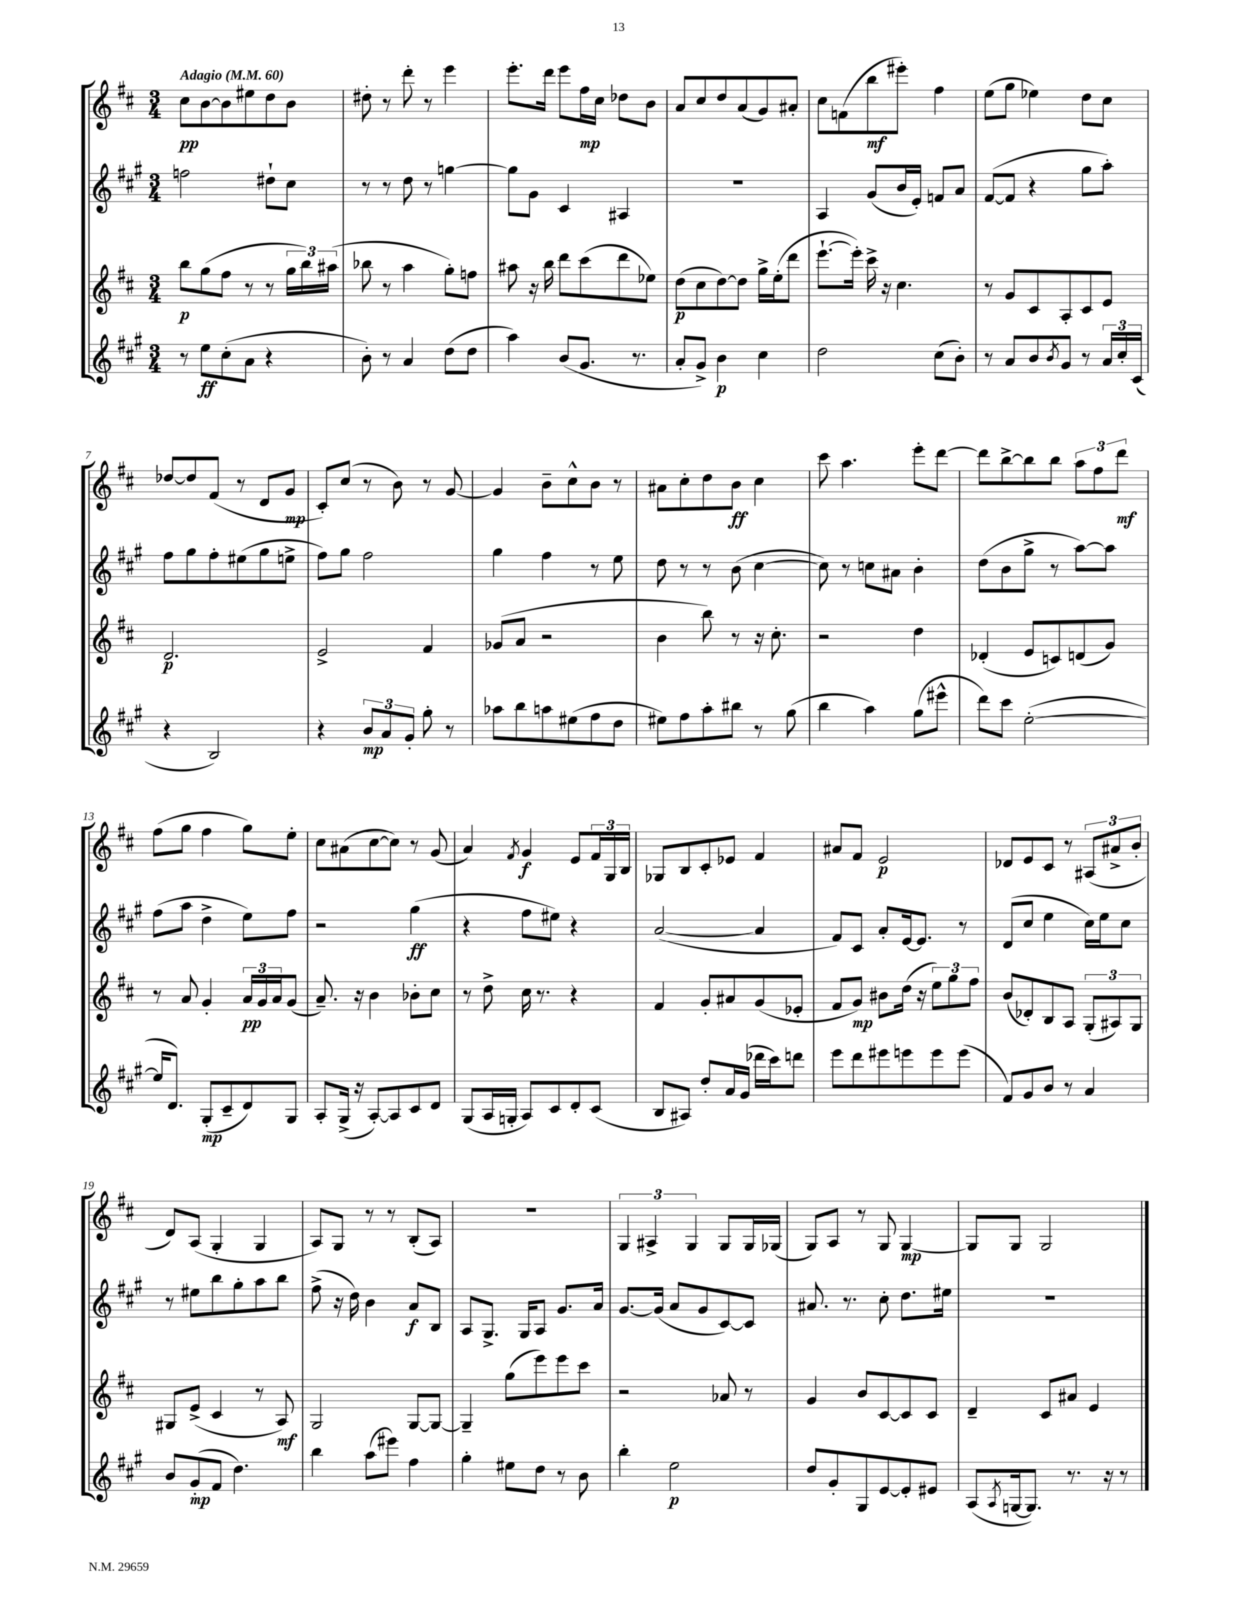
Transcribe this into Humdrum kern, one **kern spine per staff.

**kern	**dynam	**kern	**dynam	**kern	**dynam	**kern	**dynam
*part4	*part4	*part3	*part3	*part2	*part2	*part1	*part1
*staff4	*staff4	*staff3	*staff3	*staff2	*staff2	*staff1	*staff1
*clefG2	*	*clefG2	*	*clefG2	*	*clefG2	*
*k[f#c#g#]	*	*k[f#c#]	*	*k[f#c#g#]	*	*k[f#c#]	*
*M3/4	*	*M3/4	*	*M3/4	*	*M3/4	*
*MM60	*	*MM60	*	*MM60	*	*MM60	*
=1	=1	=1	=1	=1	=1	=1	=1
!	!	!	!	!	!	!LO:TX:a:B:t=Adagio	!
8r	.	8bb\L	p	2ffn\	.	8cc#\L	pp
8ee\L	ff	(8gg\	.	.	.	[8b\	.
(8cc#'\	.	8ff#\J	.	.	.	8b\]	.
8a\J	.	8r	.	.	.	8ee#X\	.
4r	.	8r	.	8dd#X`\L	.	8dd\	.
.	.	24gg\LL	.	8cc#\J	.	8b\J	.
.	.	24bb\)	.	.	.	.	.
.	.	(24aa#X\JJ	.	.	.	.	.
=2	=2	=2	=2	=2	=2	=2	=2
8b'\)	.	8bb-X\	.	8r	.	8dd#X'\	.
8r	.	8r	.	8r	.	8r	.
4a/	.	4aa\	.	8dd\	.	8ddd'\	.
.	.	.	.	8r	.	8r	.
(8dd\L	.	8gg'\L)	.	[4ggn\	.	4eee\	.
8dd\J	.	8ffn\J	.	.	.	.	.
=3	=3	=3	=3	=3	=3	=3	=3
4aa\)	.	8aa#X\	.	8gg\L]	.	8.eee'\L	.
.	.	16r	.	8g#\J	.	.	.
.	.	16bb\	.	.	.	16ddd\Jk	.
(8b/L	.	8ddd\L	.	4c#/	.	8eee\L	.
8.g#/J	.	(8ccc#\	.	.	.	16ff#\L	mp
.	.	.	.	.	.	16cc#\JJ	.
.	.	8ddd\	.	4A#X/	.	8dd-X\L	.
8.r	.	.	.	.	.	.	.
.	.	8ee-X\J)	.	.	.	8b\J	.
=4	=4	=4	=4	=4	=4	=4	=4
8a'/L	.	(8dd\L	p	2.r	.	8a/L	.
8g#^/J)	.	8cc#\	.	.	.	8cc#/	.
4b\	p	[8dd\)	.	.	.	8dd/	.
.	.	8dd\J]	.	.	.	(8a/	.
4cc#\	.	16gg^\LL	.	.	.	8g/)	.
.	.	(16ee'\J	.	.	.	.	.
.	.	8ddd\J	.	.	.	8a#X'/J	.
=5	=5	=5	=5	=5	=5	=5	=5
2dd\	.	[8.eee`\L	.	4A/	.	8cc#\L	.
.	.	.	.	.	.	(8fn\	.
.	.	16eee'\Jk])	.	.	.	.	.
.	.	16ccc#^\	.	(8g#/L	.	8bb\	mf
.	.	16r	.	.	.	.	.
.	.	4.cc#\	.	16b/L	.	8eee#X'\J)	.
.	.	.	.	16e'/JJ)	.	.	.
(8cc#\L	.	.	.	8fn/L	.	4ff#\	.
8b'\J)	.	.	.	8a/J	.	.	.
=6	=6	=6	=6	=6	=6	=6	=6
8r	.	8r	.	([8f#/L	.	(8ee\L	.
8a/L	.	8g/L	.	8f#/J]	.	8gg\J	.
8b/	.	8c#/	.	4r	.	4ee-X\)	.
8qb/	.	.	.	.	.	.	.
8g#/J	.	8A'/	.	.	.	.	.
8r	.	8c#/	.	8gg#\L	.	8dd\L	.
24a/LL	.	8e/J	.	8aa'\J)	.	8cc#\J	.
24cc#'/	.	.	.	.	.	.	.
(24c#/JJ	.	.	.	.	.	.	.
!!LO:LB:g=z
=7	=7	=7	=7	=7	=7	=7	=7
4r	.	2.d/	p	8ff#\L	.	[8dd-X/L	.
.	.	.	.	8gg#\	.	8dd-/]	.
2B/)	.	.	.	8ff#'\	.	(8f#/J	.
.	.	.	.	(8ee#X\	.	8r	.
.	.	.	.	8gg#\	.	8d/L	.
.	.	.	.	8een^\J	.	8g/J	mp
=8	=8	=8	=8	=8	=8	=8	=8
4r	.	2e^/	.	8ff#\L)	.	8c#'/L)	.
.	.	.	.	8gg#\J	.	(8cc#/J	.
12b/L	mp	.	.	2ff#\	.	8r	.
12a/	.	.	.	.	.	.	.
.	.	.	.	.	.	8b\)	.
12g#'/J	.	.	.	.	.	.	.
8gg#'\	.	4f#/	.	.	.	8r	.
8r	.	.	.	.	.	[8g/	.
=9	=9	=9	=9	=9	=9	=9	=9
8aa-X\L	.	(8g-X/L	.	4gg#\	.	4g/]	.
8bb\	.	8a/J	.	.	.	.	.
8aan\	.	2r	.	4ff#\	.	8b~\L	.
(8ee#X\	.	.	.	.	.	8cc#^^\	.
8ff#\	.	.	.	8r	.	8b\J	.
8dd\J	.	.	.	8ee\	.	8r	.
=10	=10	=10	=10	=10	=10	=10	=10
8ee#X\L)	.	4b\	.	8dd\	.	8a#X\L	.
8ff#\	.	.	.	8r	.	8cc#'\	.
8aa'\	.	8bb\)	.	8r	.	8dd\	.
8bb#X\J	.	8r	.	(8b\	.	8b\J	ff
8r	.	16r	.	[4cc#\	.	4cc#\	.
.	.	8.cc#'\	.	.	.	.	.
(8gg#\	.	.	.	.	.	.	.
=11	=11	=11	=11	=11	=11	=11	=11
4bb\	.	2r	.	8cc#\])	.	8ccc#\	.
.	.	.	.	8r	.	4.aa\	.
4aa\)	.	.	.	8ccn\L	.	.	.
.	.	.	.	8a#X\J	.	.	.
(8gg#\L	.	4dd\	.	4b'\	.	8eee'\L	.
8eee#X^^\J	.	.	.	.	.	[8ddd\J	.
=12	=12	=12	=12	=12	=12	=12	=12
8ddd\L)	.	(4d-X'/	.	(8dd\L	.	8ddd\L]	.
8ccc#\J	.	.	.	8b\	.	[8bb^\	.
([2ee'\	.	8e/L	.	8gg#^\J	.	8bb\]	.
.	.	8cn/)	.	8r	.	8bb\J	.
.	.	(8dn/	.	[8aa\L)	.	12aa\L	.
.	.	.	.	.	.	12ff#\	.
.	.	8g/J)	.	8aa\J]	.	.	.
.	.	.	.	.	.	12ddd\J	mf
!!LO:LB:g=z
=13	=13	=13	=13	=13	=13	=13	=13
16ee/KL]	.	8r	.	(8ff#\L	.	(8ff#\L	.
8.d/J)	.	.	.	.	.	.	.
.	.	8a/	.	8aa\J	.	8gg\J	.
(8G#'/L	mp	4g'/	.	4dd^\	.	4ff#\	.
8c#~/	.	.	.	.	.	.	.
8d/)	.	24a/LL	pp	8ee\L)	.	8gg\L)	.
.	.	24g/	.	.	.	.	.
.	.	24a/J	.	.	.	.	.
8G#/J	.	(8g/J	.	8ff#\J	.	8ee'\J	.
=14	=14	=14	=14	=14	=14	=14	=14
8A'/L	.	8.a~/)	.	2r	.	8cc#\L	.
(16G#^/Jk	.	.	.	.	.	(8a#X\	.
16r	.	16r	.	.	.	.	.
[8A'/L)	.	4b\	.	.	.	[8cc#\	.
8A/]	.	.	.	.	.	8cc#\J])	.
8c#/	.	8b-X'\L	.	(4gg#\	ff	8r	.
8d/J	.	8cc#\J	.	.	.	(8g/	.
=15	=15	=15	=15	=15	=15	=15	=15
(8G#/L	.	8r	.	4r	.	4a/)	.
16A/L	.	8dd^\	.	.	.	.	.
16Gn'/JJ	.	.	.	.	.	.	.
.	.	.	.	.	.	8qf#/	.
8A/L)	.	16cc#\	.	8ff#\L	.	4g/	f
.	.	8.r	.	.	.	.	.
8c#/	.	.	.	8ee#X\J)	.	.	.
8d'/	.	4r	.	4r	.	8e/L	.
(8c#/J	.	.	.	.	.	24f#/L	.
.	.	.	.	.	.	24G/	.
.	.	.	.	.	.	24B/JJ	.
=16	=16	=16	=16	=16	=16	=16	=16
8B/L	.	4f#/	.	([2a/	.	8G-X/L	.
8A#X/J)	.	.	.	.	.	8B/	.
8dd'/L	.	8g'/L	.	.	.	8c#'/	.
16a/L	.	8a#X/	.	.	.	8e-X/J	.
(16g#/JJ	.	.	.	.	.	.	.
16ddd-X\LL	.	(8g/	.	4a/]	.	4f#/	.
16ccc#\J)	.	.	.	.	.	.	.
8dddn\J	.	8e-X'/J	.	.	.	.	.
=17	=17	=17	=17	=17	=17	=17	=17
8eee\L	.	8f#/L	.	8f#/L)	.	8a#X/L	.
8ddd\	.	8g/J)	mp	8c#/J	.	8f#/J	.
8eee#X\	.	8b#X\L	.	8a'/L	.	2e/	p
8eeen\	.	(16dd\Jk	.	[16e/k	.	.	.
.	.	16r	.	8.e/J]	.	.	.
8eee\	.	12ee\L)	.	.	.	.	.
.	.	12gg\	.	.	.	.	.
(8eee\J	.	.	.	8r	.	.	.
.	.	12ff#\J	.	.	.	.	.
=18	=18	=18	=18	=18	=18	=18	=18
8f#/L)	.	(8b/L	.	(8d/L	.	8d-X/L	.
8g#/	.	8d-X'/)	.	8cc#/J	.	8e/	.
8b/J	.	8B/	.	4ee\	.	8c#/J	.
8r	.	8A/J	.	.	.	8r	.
4a/	.	(12G'/L	.	16cc#\LL)	.	(12A#X/L	.
.	.	.	.	16ee\J	.	.	.
.	.	12A#X/)	.	.	.	12a#X^/	.
.	.	.	.	8cc#\J	.	.	.
.	.	12G/J	.	.	.	12b'/J	.
!!LO:LB:g=z
=19	=19	=19	=19	=19	=19	=19	=19
8b/L	.	8G#X/L	.	8r	.	8d/L)	.
(8g#'/	mp	(8e^/J	.	8ee#X\L	.	(8A/J	.
8f#/J	.	4c#/	.	8bb\	.	4G'/	.
4.dd\)	.	.	.	8gg#'\	.	.	.
.	.	8r	.	8aa\	.	4G/	.
.	.	8A/)	mf	8bb\J	.	.	.
=20	=20	=20	=20	=20	=20	=20	=20
4bb\	.	2G/	.	(8ff#^\	.	8A/L)	.
.	.	.	.	16r	.	8G/J	.
.	.	.	.	16dd\)	.	.	.
(8aa\L	.	.	.	4b\	.	8r	.
8eee#X\J)	.	.	.	.	.	8r	.
4ff#\	.	[8G/L	.	8a/L	f	(8B'/L	.
.	.	8G/J_	.	8B/J	.	8A/J)	.
=21	=21	=21	=21	=21	=21	=21	=21
4gg#'\	.	4G~/]	.	8A/L	.	2.r	.
.	.	.	.	8.G#^/J	.	.	.
8ee#X\L	.	(8gg\L	.	.	.	.	.
.	.	.	.	16G#/KL	.	.	.
8dd\J	.	8eee\)	.	8A/J	.	.	.
8r	.	8eee\	.	8.g#/L	.	.	.
8b\	.	8ccc#\J	.	.	.	.	.
.	.	.	.	16a/Jk	.	.	.
=22	=22	=22	=22	=22	=22	=22	=22
4bb'\	.	2r	.	[8.g#/L	.	6G/	.
.	.	.	.	.	.	6A#X^/	.
.	.	.	.	(16g#/Jk]	.	.	.
2ee\	p	.	.	8a/L	.	.	.
.	.	.	.	.	.	6G/	.
.	.	.	.	8g#/	.	.	.
.	.	8a-X/	.	[8c#/)	.	8G/L	.
.	.	8r	.	8c#/J]	.	16G/L	.
.	.	.	.	.	.	(16G-X/JJ	.
=23	=23	=23	=23	=23	=23	=23	=23
8dd/L	.	4g/	.	8.a#X/	.	8G/L)	.
8g#'/	.	.	.	.	.	8A/J	.
.	.	.	.	8.r	.	.	.
8G#/	.	8b/L	.	.	.	8r	.
[8e/	.	[8c#/	.	8cc#'\	.	8G/	.
8e'/]	.	8c#/]	.	8.dd\L	.	[4G/	mp
8e#X/J	.	8c#/J	.	.	.	.	.
.	.	.	.	16ee#X\Jk	.	.	.
=24	=24	=24	=24	=24	=24	=24	=24
(8A/L	.	4d~/	.	2.r	.	8G/L]	.
8qA/	.	.	.	.	.	.	.
[16Gn/k	.	.	.	.	.	8G/J	.
8.G/J])	.	.	.	.	.	.	.
.	.	8c#/L	.	.	.	2G/	.
8.r	.	8a#X/J	.	.	.	.	.
.	.	4e/	.	.	.	.	.
16r	.	.	.	.	.	.	.
8r	.	.	.	.	.	.	.
==	==	==	==	==	==	==	==
*-	*-	*-	*-	*-	*-	*-	*-
